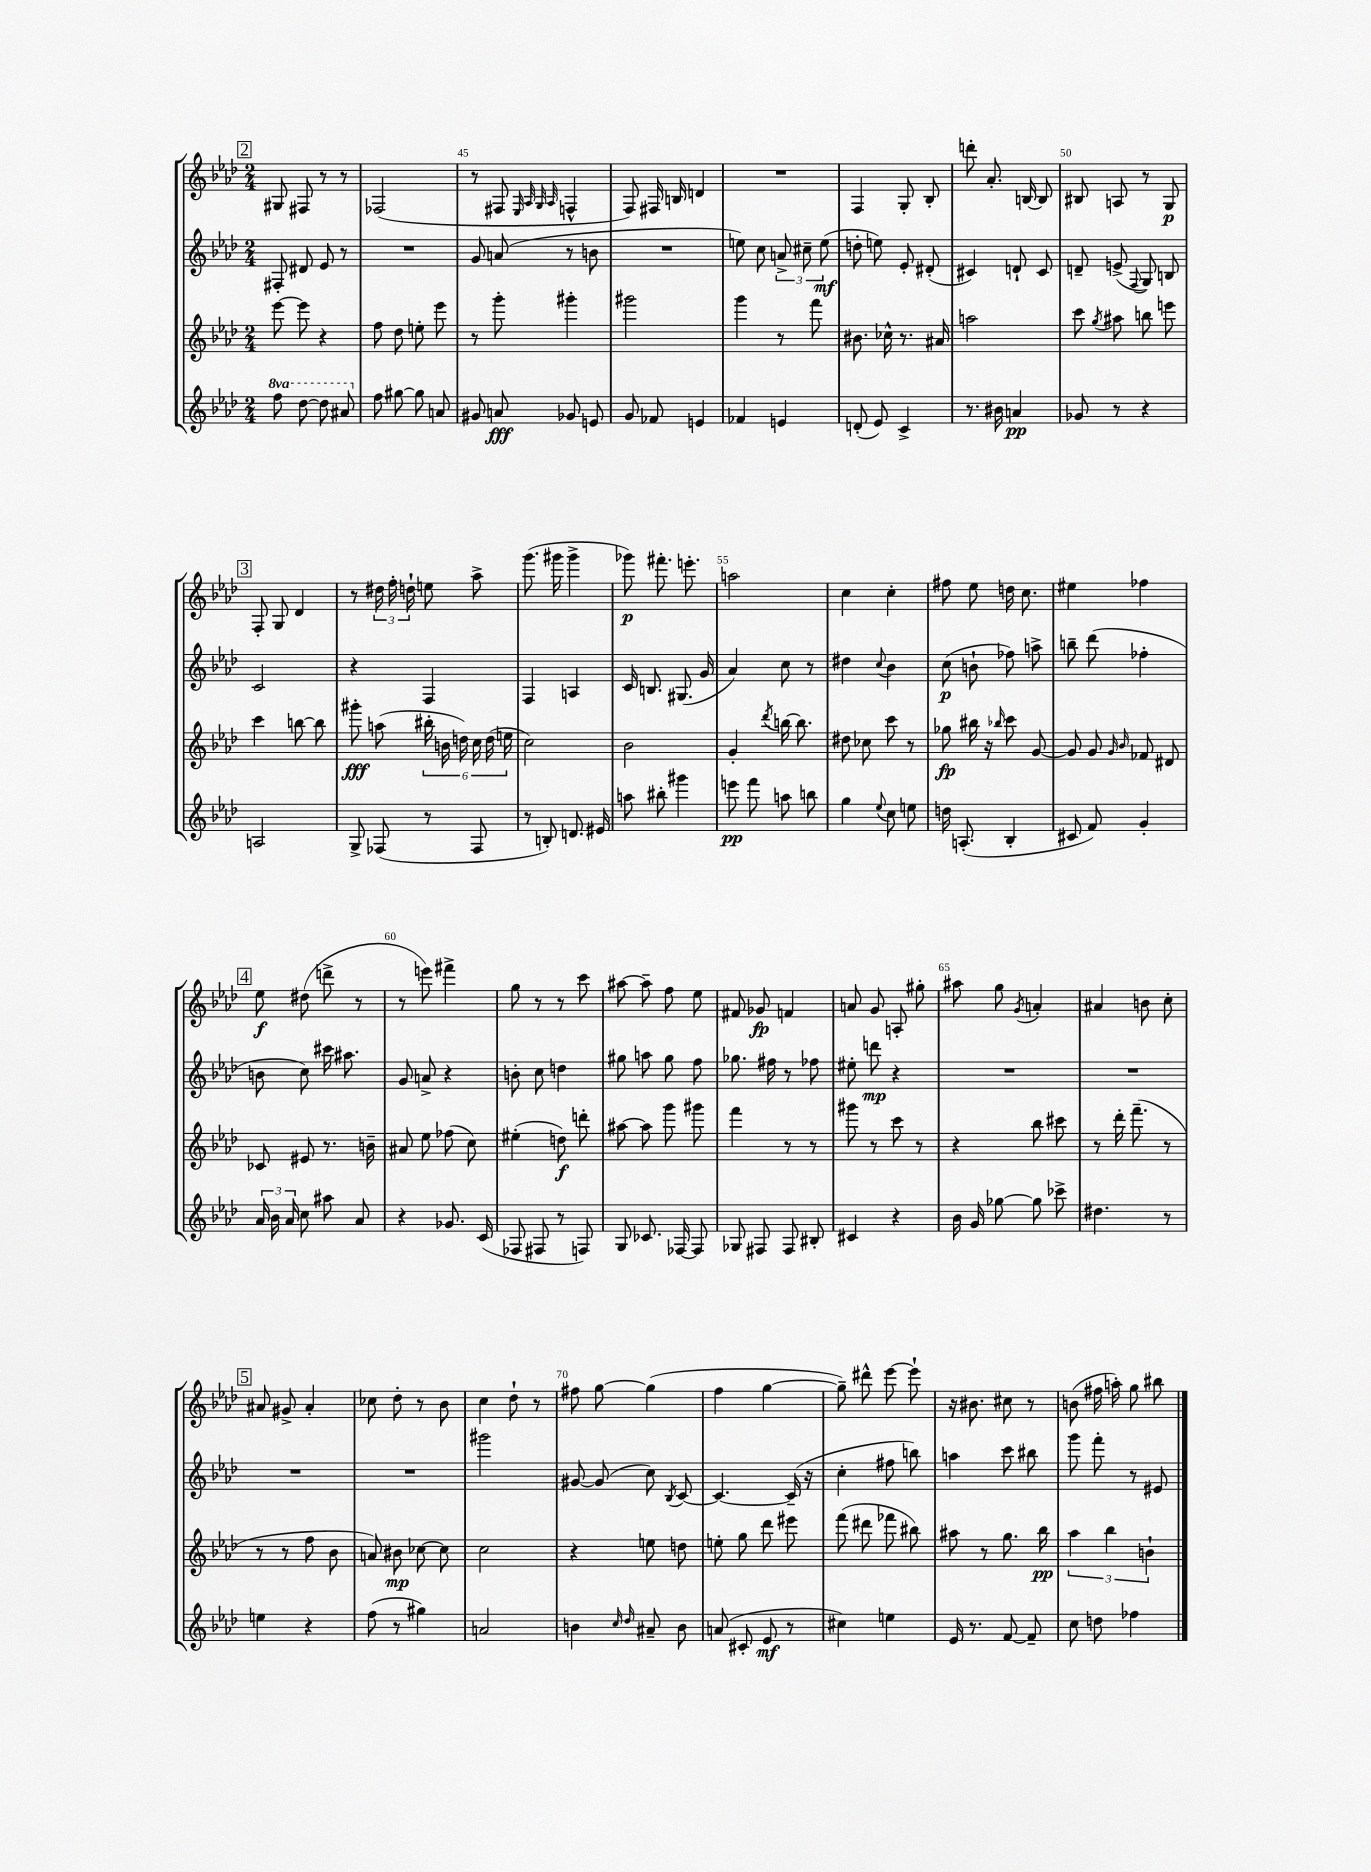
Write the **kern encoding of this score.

**kern	**kern	**kern	**kern
*staff4	*staff3	*staff2	*staff1
*clefG2	*clefG2	*clefG2	*clefG2
*k[b-e-a-d-]	*k[b-e-a-d-]	*k[b-e-a-d-]	*k[b-e-a-d-]
*M2/4	*M2/4	*M2/4	*M2/4
8fff	[8eee-	8F#'	8G#
[8ddd-	8eee-]	8d#	8F#
8ddd-]	4r	8e-	8r
8aa#	.	8r	8r
=	=	=	=
8ff	8ff	2r	(2F-
[8gg#	8dd-	.	.
8gg#]	8ee'	.	.
8a	8eee-	.	.
=	=	=	=
8g#	8r	8g	8r
8a	8ggg'	(8a	8F#
.	.	.	32qqE-
.	.	.	32qqA-
.	.	.	32qqG
.	.	.	32qqA-
8g-	4ggg#'	8r	4F^^
8e	.	8b	.
=	=	=	=
8g	2ggg#	2r	8F)
8f-	.	.	16F#
.	.	.	16B
4e	.	.	4d
=	=	=	=
4f-	4ggg	8ee)	2r
.	.	8cc	.
4e	8r	12a^	.
.	.	12cc#~	.
.	8fff	.	.
.	.	(12ee	.
=	=	=	=
(8d'	8.b#	8dd'	4F
8e-)	.	8ee)	.
.	16cc-^^	.	.
4c^	8.r	8e-'	8G'
.	.	(8d#'	8B-'
.	16a#	.	.
=	=	=	=
8.r	2aa	4c#)	8ddd'
.	.	.	8.a-'
16b#	.	.	.
4a	.	8d`	.
.	.	.	[16B
.	.	8c#	8B]
=	=	=	=
8g-	8ccc	8d~	8B#
.	8qgg	.	.
8r	8aa#	(8e^	8A
.	.	8qqF	.
4r	8bb	8G)	8r
.	8eee	8B	8G
=	=	=	=
2A	4ccc	2c	8F'
.	.	.	8G
.	[8bb	.	4d-
.	8bb]	.	.
=	=	=	=
8G^	8ggg#'	4r	8r
(8F-	(8aa	.	24dd#
.	.	.	24ff'
.	.	.	24dd`
8r	24bb#'	4F	8ee
.	24b	.	.
.	24dd)	.	.
8F-	24cc	.	8aa-^
.	(24dd	.	.
.	24ee	.	.
=	=	=	=
8r	2cc)	4F	(8.ggg
8B')	.	.	.
.	.	.	16ggg#
8.d	.	4A	4ggg#^
16e#	.	.	.
=	=	=	=
8aa	2b-	16c	8ggg-)
.	.	8.B	.
8bb#'	.	.	8.fff#'
4ggg#	.	(8.G#	.
.	.	.	8.eee'
.	.	16g	.
=	=	=	=
8eee	4g'	4a-)	2aa
8fff	.	.	.
.	8qddd-	.	.
8aa	[16bb	8cc	.
.	8.bb]	.	.
8bb	.	8r	.
=	=	=	=
4gg	8dd#	4dd#	4cc
.	8cc-	.	.
8qqee-	.	8qqcc	.
8cc	8ccc	4b-	4cc'
8ee	8r	.	.
=	=	=	=
16dd	8gg-	(8cc	8ff#
(8.A'	.	.	.
.	16bb#	8b`	8ee-
.	16r	.	.
.	16qqbb-	.	.
4B-'	8ccc	8ff-)	16dd
.	.	.	8.cc
.	[8g	8aa^	.
=	=	=	=
8c#	8g]	8bb~	4ee#
8f)	8g	(8ddd-	.
.	16qqg	.	.
.	16qqb-	.	.
4g'	8f-	4ff-'	4ff-
.	8d#	.	.
=	=	=	=
24a-	8c-	8b	8ee-
24b-	.	.	.
24a-	.	.	.
8cc	8e#	8cc)	(8dd#
8aa#	8.r	16ccc#	8ddd^
.	.	8.aa#	.
8a-	.	.	8r
.	16b~	.	.
=	=	=	=
4r	8a#	8g	8r
.	8ee-	8a^	8eee)
8.g-	(8ff-	4r	4fff#^
.	8cc)	.	.
(16c	.	.	.
=	=	=	=
8F-	(4ee#'	8b'	8gg
8F#	.	8cc	8r
8r	8dd)	4dd	8r
8F)	8ddd'	.	8ccc
=	=	=	=
8G	[8aa#	8gg#	[8aa#
8.c-	8aa#]	8aa	8aa#~]
.	8ggg	8gg#	8ff
[16F-	.	.	.
8F-]	8ggg#	8ff	8ee-
=	=	=	=
8G-	4fff	8.gg-	8f#
8F#	.	.	8g-
.	.	16ff#	.
8F#	8r	8r	4f
8B#'	8r	8ff-	.
=	=	=	=
4c#	8ggg#	8ee#'	8a
.	8r	8ddd	8g
4r	8ccc	4r	8A'
.	8r	.	8gg#'
=	=	=	=
16b-	4r	2r	8aa#
16g	.	.	.
[8gg-	.	.	8gg
.	.	.	8qg
8gg-]	8bb-	.	4a'
8ccc-^	8ccc#	.	.
=	=	=	=
4.dd#	8r	2r	4a#
.	16ddd-'	.	.
.	(8.fff~	.	.
.	.	.	8b
8r	8r	.	8cc'
=	=	=	=
4ee	8r	2r	8a#
.	8r	.	8g#^
4r	8ff	.	4a#'
.	8b-	.	.
=	=	=	=
(8ff	8a)	2r	8cc-
8r	8b#	.	8dd-'
4gg#)	[8cc-	.	8r
.	8cc-]	.	8b-
=	=	=	=
2a	2cc	2ggg#	4cc
.	.	.	8dd-`
.	.	.	8r
=	=	=	=
4b	4r	[8g#	8ff#
.	.	(8g#]	[8gg
16qqcc	.	.	.
16qqdd-	.	.	.
8a#~	8ee	8cc)	(4gg]
.	.	8qB-	.
8b	8dd	[8c	.
=	=	=	=
(8a	8ee'	4.c_	4ff
8c#'	8gg	.	.
8e-	8ddd-	.	[4gg
8r	8eee#	(16c~]	.
.	.	16r	.
=	=	=	=
4cc#)	(8fff	4cc'	8gg~])
.	8ddd#	.	8ddd#^^
4ee	8fff-	8ff#	[8eee-
.	8bb#)	8bb)	8eee-`]
=	=	=	=
16e-	8aa#	4aa	16r
8.r	.	.	8.b#
.	8r	.	.
[8f	8.gg	8ccc	8cc#
8f~]	.	8bb#	8r
.	16bb-	.	.
=	=	=	=
8cc	6aa-	8ggg	(8b
8dd	.	8fff'	16ff#
.	6bb-	.	.
.	.	.	16aa')
4ff-	.	8r	8gg
.	6b`	.	.
.	.	8e#	8bb#
==	==	==	==
*-	*-	*-	*-
